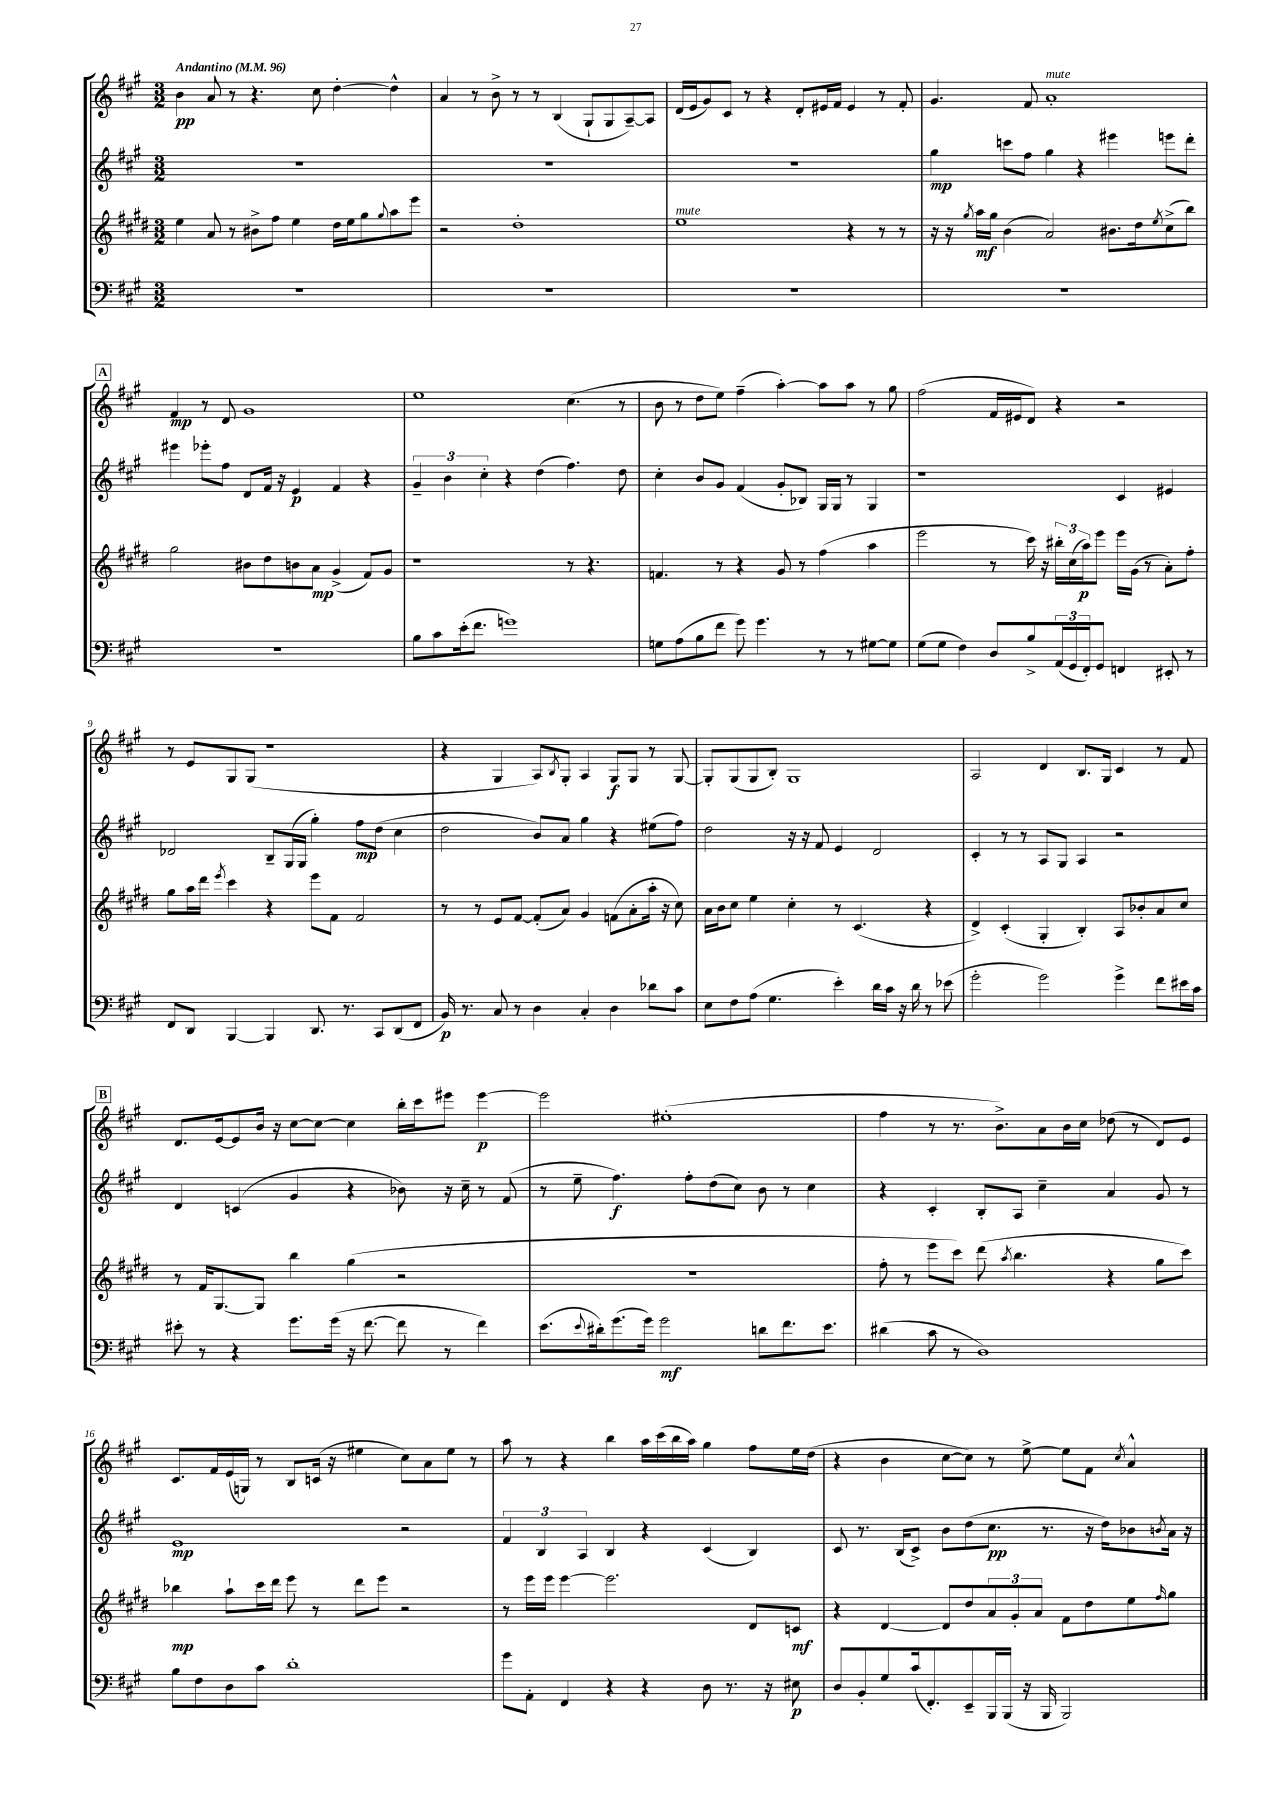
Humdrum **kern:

**kern	**dynam	**kern	**dynam	**kern	**dynam	**kern	**dynam
*part4	*part4	*part3	*part3	*part2	*part2	*part1	*part1
*staff4	*staff4	*staff3	*staff3	*staff2	*staff2	*staff1	*staff1
*clefF4	*	*clefG2	*	*clefG2	*	*clefG2	*
*k[f#c#g#]	*	*k[f#c#g#d#]	*	*k[f#c#g#]	*	*k[f#c#g#]	*
*M3/2	*	*M3/2	*	*M3/2	*	*M3/2	*
*MM96	*	*MM96	*	*MM96	*	*MM96	*
=1	=1	=1	=1	=1	=1	=1	=1
!	!	!	!	!	!	!LO:TX:a:B:t=Andantino	!
1.r	.	4ee\	.	1.r	.	4b\	pp
.	.	8a/	.	.	.	8a/	.
.	.	8r	.	.	.	8r	.
.	.	8b#X^\L	.	.	.	4.r	.
.	.	8ff#\J	.	.	.	.	.
.	.	4ee\	.	.	.	.	.
.	.	.	.	.	.	8cc#\	.
.	.	16dd#\LL	.	.	.	[4dd'\	.
.	.	16ee\J	.	.	.	.	.
.	.	8gg#\	.	.	.	.	.
.	.	8qqgg#/	.	.	.	.	.
.	.	8aa\	.	.	.	4dd^^\]	.
.	.	8eee\J	.	.	.	.	.
=2	=2	=2	=2	=2	=2	=2	=2
1.r	.	2r	.	1.r	.	4a/	.
.	.	.	.	.	.	8r	.
.	.	.	.	.	.	8b^\	.
.	.	1dd#'	.	.	.	8r	.
.	.	.	.	.	.	8r	.
.	.	.	.	.	.	(4B/	.
.	.	.	.	.	.	8G#`/L	.
.	.	.	.	.	.	8G#/	.
.	.	.	.	.	.	[8A~/)	.
.	.	.	.	.	.	8A/J]	.
=3	=3	=3	=3	=3	=3	=3	=3
!	!	!LO:TX:a:i:t=mute	!	!	!	!	!
1.r	.	1ee	.	1.r	.	(16d/LL	.
.	.	.	.	.	.	16e/J	.
.	.	.	.	.	.	8g#/)	.
.	.	.	.	.	.	8c#/J	.
.	.	.	.	.	.	8r	.
.	.	.	.	.	.	4r	.
.	.	.	.	.	.	8d'/L	.
.	.	.	.	.	.	16e#X/L	.
.	.	.	.	.	.	16f#/JJ	.
.	.	4r	.	.	.	4e#/	.
.	.	8r	.	.	.	8r	.
.	.	8r	.	.	.	8f#'/	.
=4	=4	=4	=4	=4	=4	=4	=4
1.r	.	16r	.	4gg#\	mp	4.g#/	.
.	.	16r	.	.	.	.	.
.	.	8qgg#/	.	.	.	.	.
.	.	16aa\LL	mf	.	.	.	.
.	.	16gg#\JJ	.	.	.	.	.
.	.	(4b\	.	8cccn\L	.	.	.
.	.	.	.	8ff#\J	.	8f#/	.
!	!	!	!	!	!	!LO:TX:a:i:t=mute	!
.	.	2a/)	.	4gg#\	.	1a'	.
.	.	.	.	4r	.	.	.
.	.	8.b#X\L	.	4eee#X\	.	.	.
.	.	16dd#\k	.	.	.	.	.
.	.	8qee/	.	.	.	.	.
.	.	(8cc#^\	.	8eeen\L	.	.	.
.	.	8bb\J)	.	8ddd'\J	.	.	.
!!LO:LB:g=z
!!LO:REH:place=s1:t=A
=5	=5	=5	=5	=5	=5	=5	=5
1.r	.	2gg#\	.	4eee#X\	.	4f#/	mp
.	.	.	.	8eee-X'\L	.	8r	.
.	.	.	.	8ff#\J	.	8d/	.
.	.	8b#X\L	.	8d/L	.	1g#	.
.	.	8dd#\	.	16f#/Jk	.	.	.
.	.	.	.	16r	.	.	.
.	.	8bn\	.	4e/	p	.	.
.	.	8a\J	mp	.	.	.	.
.	.	(4g#^/	.	4f#/	.	.	.
.	.	8f#/L)	.	4r	.	.	.
.	.	8g#/J	.	.	.	.	.
=6	=6	=6	=6	=6	=6	=6	=6
8B\L	.	1r	.	6g#~/	.	1ee	.
8c#\	.	.	.	.	.	.	.
.	.	.	.	6b\	.	.	.
(16e'\k	.	.	.	.	.	.	.
8.f#\J	.	.	.	.	.	.	.
.	.	.	.	6cc#'\	.	.	.
1gn)	.	.	.	4r	.	.	.
.	.	.	.	(4dd\	.	.	.
.	.	8r	.	4.ff#\)	.	(4.cc#\	.
.	.	4.r	.	.	.	.	.
.	.	.	.	8dd\	.	8r	.
=7	=7	=7	=7	=7	=7	=7	=7
8Gn\L	.	4.fn/	.	4cc#'\	.	8b\	.
(8A\	.	.	.	.	.	8r	.
8B\	.	.	.	8b/L	.	8dd\L	.
8f#\J	.	8r	.	8g#/J	.	8ee\J)	.
8g#\)	.	4r	.	(4f#/	.	(4ff#~\	.
4.g#\	.	.	.	.	.	.	.
.	.	8g#/	.	8g#'/L	.	[4aa'\)	.
.	.	8r	.	8B-X/J)	.	.	.
8r	.	(4ff#\	.	16G#/LL	.	8aa\L]	.
.	.	.	.	16G#/JJ	.	.	.
8r	.	.	.	8r	.	8aa\J	.
[8G#X\L	.	4aa\	.	4G#/	.	8r	.
8G#\J]	.	.	.	.	.	8gg#\	.
=8	=8	=8	=8	=8	=8	=8	=8
(8G#\L	.	2eee\	.	1r	.	(2ff#\	.
8G#\J	.	.	.	.	.	.	.
4F#\)	.	.	.	.	.	.	.
8D/L	.	8r	.	.	.	16f#/LL	.
.	.	.	.	.	.	16e#X/J	.
8B^/	.	16ccc#\)	.	.	.	8d/J)	.
.	.	16r	.	.	.	.	.
(24AA/L	.	24bb#X'\LL	.	.	.	4r	.
24GG#/	.	(24cc#\	.	.	.	.	.
24FF#'/J)	.	24aa\J)	p	.	.	.	.
8GG#/J	.	8eee\J	.	.	.	.	.
4FFn/	.	16eee\LL	.	4c#/	.	2r	.
.	.	(16g#\JJ	.	.	.	.	.
.	.	8r	.	.	.	.	.
8EE#X'/	.	8a'\L)	.	4e#X/	.	.	.
8r	.	8ff#'\J	.	.	.	.	.
!!LO:LB:g=z
=9	=9	=9	=9	=9	=9	=9	=9
8FF#/L	.	8gg#\L	.	2d-X/	.	8r	.
8DD/J	.	16aa\L	.	.	.	8e/L	.
.	.	16ddd#\JJ	.	.	.	.	.
.	.	8qeee/	.	.	.	.	.
[4BBB/	.	4ccc#\	.	.	.	8G#/	.
.	.	.	.	.	.	(8G#/J	.
4BBB/]	.	4r	.	8B~/L	.	1r	.
.	.	.	.	(16G#/L	.	.	.
.	.	.	.	16G#/JJ	.	.	.
8.DD/	.	8eee\L	.	4gg#'\)	.	.	.
.	.	8f#\J	.	.	.	.	.
8.r	.	.	.	.	.	.	.
.	.	2f#/	.	8ff#\L	mp	.	.
8CC#/L	.	.	.	(8dd\J	.	.	.
(8DD/	.	.	.	4cc#\	.	.	.
8FF#/J	.	.	.	.	.	.	.
=10	=10	=10	=10	=10	=10	=10	=10
16BB/)	p	8r	.	2dd\	.	4r	.
8.r	.	.	.	.	.	.	.
.	.	8r	.	.	.	.	.
8C#/	.	8e/L	.	.	.	4G#/	.
8r	.	[8f#/J	.	.	.	.	.
4D\	.	(8f#'/L]	.	8b/L)	.	8A/L)	.
.	.	.	.	.	.	8qB/	.
.	.	8a/J)	.	8a/J	.	8G#'/J	.
4C#'/	.	4g#/	.	4gg#\	.	4A/	.
4D\	.	(8fn\L	.	4r	.	8G#/L	f
.	.	8a'\	.	.	.	8G#/J	.
8d-X\L	.	16aa'\Jk	.	(8ee#X\L	.	8r	.
.	.	16r	.	.	.	.	.
8c#\J	.	8cc#\)	.	8ff#\J)	.	[8G#/	.
=11	=11	=11	=11	=11	=11	=11	=11
8E\L	.	16a\LL	.	2dd\	.	8G#'/L]	.
.	.	16b\J	.	.	.	.	.
8F#\	.	8cc#\J	.	.	.	(8G#/	.
(8A\J	.	4ee\	.	.	.	8G#/	.
4.G#\	.	.	.	.	.	8B'/J)	.
.	.	4cc#'\	.	16r	.	1G#	.
.	.	.	.	16r	.	.	.
.	.	.	.	8f#/	.	.	.
4e'\)	.	8r	.	4e/	.	.	.
.	.	(4.c#/	.	.	.	.	.
16d\LL	.	.	.	2d/	.	.	.
16c#\JJ	.	.	.	.	.	.	.
16r	.	.	.	.	.	.	.
16d\	.	.	.	.	.	.	.
8r	.	4r	.	.	.	.	.
(8e-X\	.	.	.	.	.	.	.
=12	=12	=12	=12	=12	=12	=12	=12
2g#'\	.	4d#^/)	.	4c#'/	.	2A/	.
.	.	(4c#'/	.	8r	.	.	.
.	.	.	.	8r	.	.	.
2g#\)	.	4G#'/	.	8A/L	.	4d/	.
.	.	.	.	8G#/J	.	.	.
.	.	4B'/)	.	4A/	.	8.B/L	.
.	.	.	.	.	.	16G#/Jk	.
4g#^\	.	8A/L	.	2r	.	4c#/	.
.	.	8b-X'/	.	.	.	.	.
8f#\L	.	8a/	.	.	.	8r	.
16e#X\L	.	8cc#/J	.	.	.	8f#/	.
16c#\JJ	.	.	.	.	.	.	.
!!LO:LB:g=z
!!LO:REH:place=s1:t=B
=13	=13	=13	=13	=13	=13	=13	=13
8e#X'\	.	8r	.	4d/	.	8.d/L	.
8r	.	16f#/KL	.	.	.	.	.
.	.	[8.G#/	.	.	.	[16e/k	.
4r	.	.	.	(4cn/	.	8e/]	.
.	.	8G#/J]	.	.	.	16b/Jk	.
.	.	.	.	.	.	16r	.
8.g#\L	.	4bb\	.	4g#/	.	[8cc#\L	.
.	.	.	.	.	.	8cc#\J_	.
(16g#\Jk	.	.	.	.	.	.	.
16r	.	(4gg#\	.	4r	.	4cc#\]	.
[8.f#\	.	.	.	.	.	.	.
8f#\]	.	2r	.	8b-X\)	.	16bb'\LL	.
.	.	.	.	.	.	16ccc#\J	.
8r	.	.	.	16r	.	8eee#X\J	.
.	.	.	.	16cc#~\	.	.	.
4f#\)	.	.	.	8r	.	[4eee#\	p
.	.	.	.	(8f#/	.	.	.
=14	=14	=14	=14	=14	=14	=14	=14
(8.e\L	.	1.r	.	8r	.	2eee#\]	.
.	.	.	.	8ee~\	.	.	.
8qqe/	.	.	.	.	.	.	.
16d#X'\k)	.	.	.	.	.	.	.
(8.g#\	.	.	.	4.ff#\)	f	.	.
16g#\Jk)	.	.	.	.	.	.	.
2g#\	mf	.	.	.	.	(1ee#X'	.
.	.	.	.	8ff#'\L	.	.	.
.	.	.	.	(8dd\	.	.	.
.	.	.	.	8cc#\J)	.	.	.
8dn\L	.	.	.	8b\	.	.	.
8.f#\	.	.	.	8r	.	.	.
.	.	.	.	4cc#\	.	.	.
8.e\J	.	.	.	.	.	.	.
=15	=15	=15	=15	=15	=15	=15	=15
(4d#X\	.	8ff#'\	.	4r	.	4ff#\	.
.	.	8r	.	.	.	.	.
8c#\	.	8eee\L	.	4c#'/	.	8r	.
8r	.	8ccc#\J)	.	.	.	8.r	.
1D)	.	(8ddd#\	.	8B'/L	.	.	.
.	.	.	.	.	.	8.b^\L)	.
.	.	8qaa/	.	.	.	.	.
.	.	4.bb\	.	8A/J	.	.	.
.	.	.	.	4cc#~\	.	8a\	.
.	.	.	.	.	.	16b\L	.
.	.	.	.	.	.	16cc#\JJ	.
.	.	4r	.	4a/	.	(8dd-X\	.
.	.	.	.	.	.	8r	.
.	.	8gg#\L	.	8g#/	.	8d/L)	.
.	.	8ccc#\J)	.	8r	.	8e/J	.
!!LO:LB:g=z
=16	=16	=16	=16	=16	=16	=16	=16
8B\L	.	4bb-X\	mp	1e	mp	8.c#/L	.
8F#\	.	.	.	.	.	.	.
.	.	.	.	.	.	16f#/L	.
8D\	.	8aa`\L	.	.	.	(16e/	.
.	.	.	.	.	.	16Gn/JJ)	.
8c#\J	.	16ccc#\L	.	.	.	8r	.
.	.	16ddd#\JJ	.	.	.	.	.
1d'	.	8eee\	.	.	.	8B/L	.
.	.	8r	.	.	.	(16cn/Jk	.
.	.	.	.	.	.	16r	.
.	.	8ddd#\L	.	.	.	4ee#X\	.
.	.	8eee\J	.	.	.	.	.
.	.	2r	.	2r	.	8cc#\L)	.
.	.	.	.	.	.	8a\	.
.	.	.	.	.	.	8ee#\J	.
.	.	.	.	.	.	8r	.
=17	=17	=17	=17	=17	=17	=17	=17
8g#\L	.	8r	.	6f#/	.	8aa\	.
8AA'\J	.	16eee\LL	.	.	.	8r	.
.	.	.	.	6B/	.	.	.
.	.	16eee\JJ	.	.	.	.	.
4FF#/	.	[4eee\	.	.	.	4r	.
.	.	.	.	6A/	.	.	.
4r	.	2.eee\]	.	4B/	.	4bb\	.
4r	.	.	.	4r	.	16aa\LL	.
.	.	.	.	.	.	(16ccc#\	.
.	.	.	.	.	.	16bb\	.
.	.	.	.	.	.	16aa\JJ)	.
8D\	.	.	.	(4c#/	.	4gg#\	.
8.r	.	.	.	.	.	.	.
.	.	8d#/L	.	4B/)	.	8ff#\L	.
16r	.	.	.	.	.	.	.
8E#X\	p	8cn/J	mf	.	.	16ee\L	.
.	.	.	.	.	.	(16dd\JJ	.
=18	=18	=18	=18	=18	=18	=18	=18
8D/L	.	4r	.	8c#/	.	4r	.
8BB'/	.	.	.	8.r	.	.	.
8G#/	.	[4d#/	.	.	.	4b\	.
.	.	.	.	(16B/KL	.	.	.
(16c#/k	.	.	.	8c#^/J)	.	.	.
8.FF#'/)	.	.	.	.	.	.	.
.	.	8d#/L]	.	8b\L	.	[8cc#\L	.
8EE~/	.	8dd#/	.	(8dd\	.	8cc#\J])	.
16BBB/L	.	12a/	.	8.cc#\J	pp	8r	.
(16BBB/JJ	.	.	.	.	.	.	.
.	.	12g#'/	.	.	.	.	.
16r	.	.	.	.	.	[8ee^\	.
.	.	12a/J	.	.	.	.	.
16BBB/	.	.	.	8.r	.	.	.
2BBB/)	.	8f#\L	.	.	.	8ee\L]	.
.	.	8dd#\	.	16r	.	8f#\J	.
.	.	.	.	16dd\KL)	.	.	.
.	.	.	.	.	.	8qcc#/	.
.	.	8ee\	.	8b-X\	.	4a^^/	.
.	.	16qqff#/	.	8qbn/	.	.	.
.	.	8gg#\J	.	16a\Jk	.	.	.
.	.	.	.	16r	.	.	.
==	==	==	==	==	==	==	==
*-	*-	*-	*-	*-	*-	*-	*-
